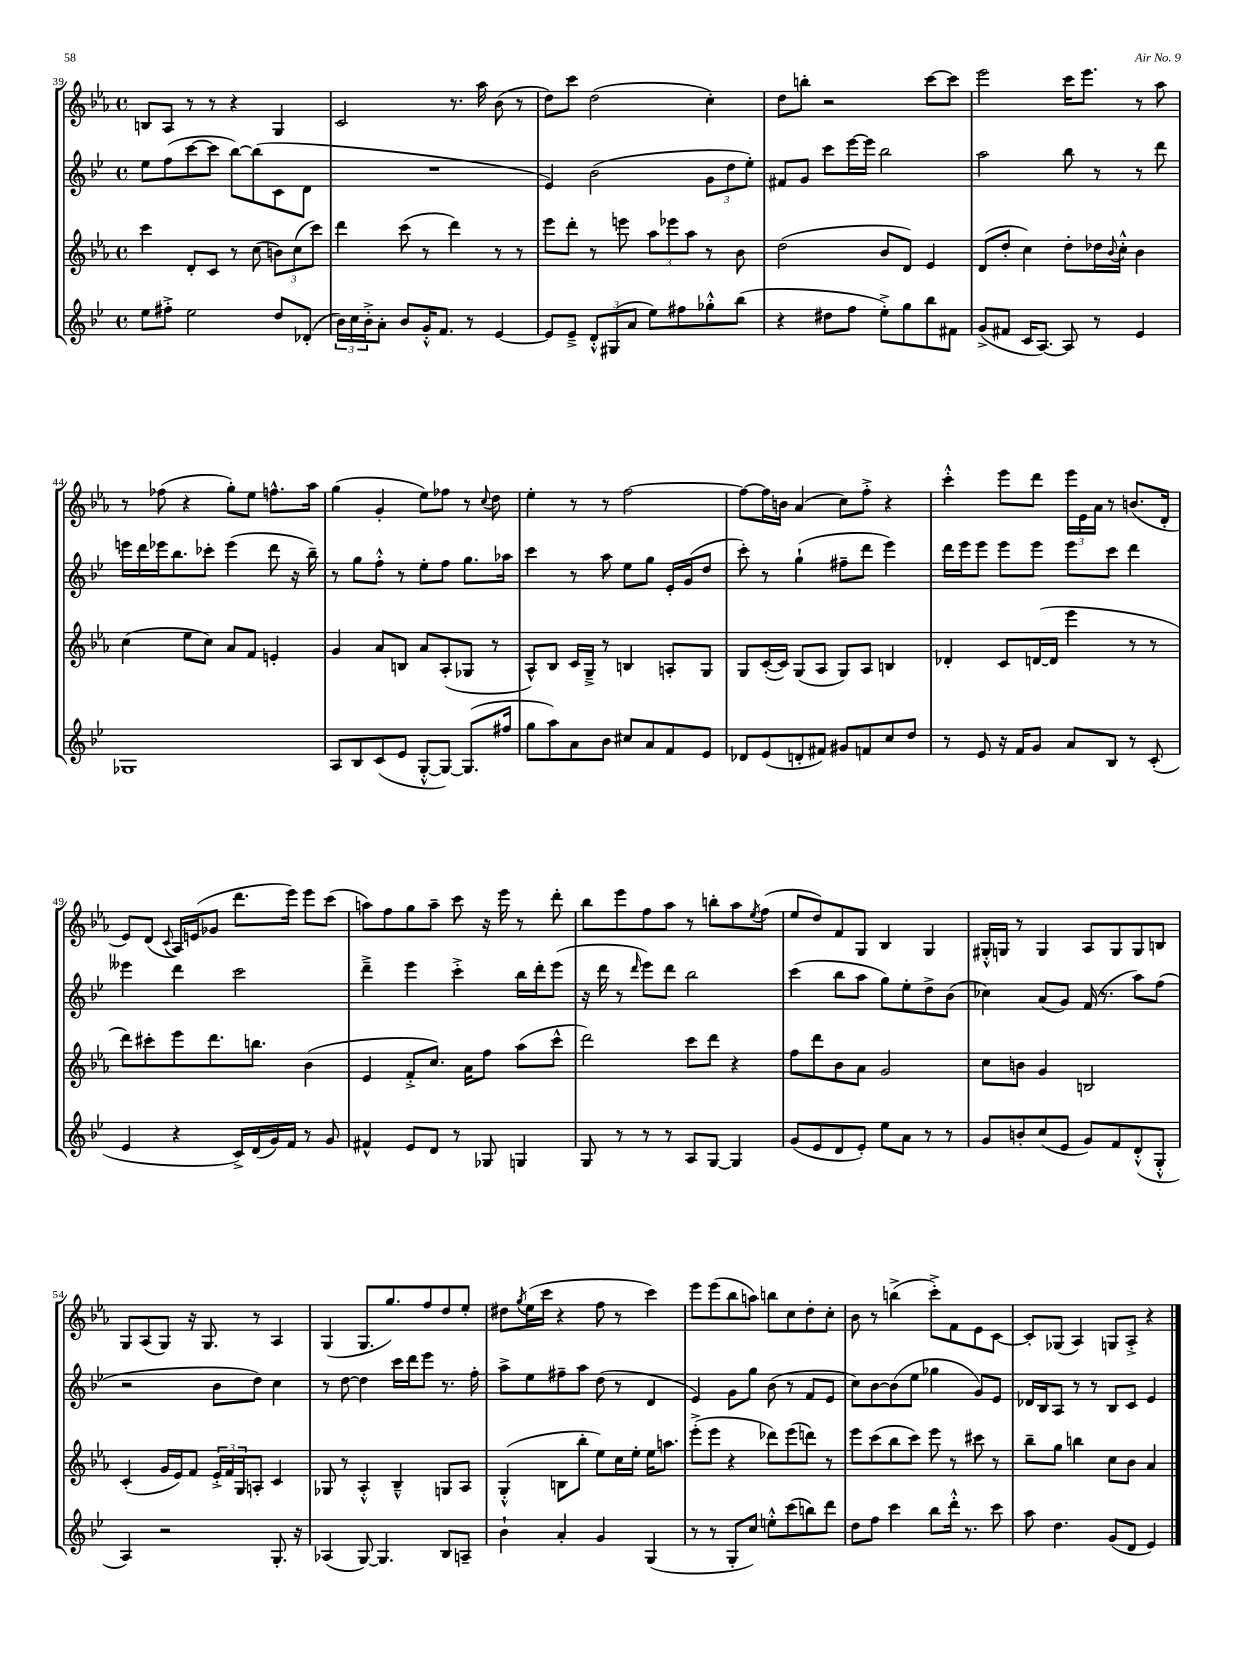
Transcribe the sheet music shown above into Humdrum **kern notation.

**kern	**kern	**kern	**kern
*staff4	*staff3	*staff2	*staff1
*clefG2	*clefG2	*clefG2	*clefG2
*k[b-e-]	*k[b-e-a-]	*k[b-e-]	*k[b-e-a-]
*M4/4	*M4/4	*M4/4	*M4/4
*met(c)	*met(c)	*met(c)	*met(c)
8ee-	4ccc	8ee-	8B
8ff#'^	.	(8ff	8A-
2ee-	8d'	[8ccc	8r
.	8c	8ccc]	8r
.	8r	[8bb-)	4r
.	(8cc	(8bb-]	.
8dd	12b)	8c	4G
.	(12cc	.	.
(8d-'	.	8d	.
.	12ccc)	.	.
=	=	=	=
24b-)	4ddd	1r	2c
24cc	.	.	.
24b-'^	.	.	.
8a'	.	.	.
8b-	(8ccc	.	.
16g'^^	8r	.	.
8.f	.	.	.
.	4ddd)	.	8.r
8r	.	.	.
.	.	.	16aa-
[4e-	8r	.	(8b-
.	8r	.	8r
=	=	=	=
8e-]	8eee-	4e-)	8dd)
8e-~^	8ddd'	.	8ccc
12d'^^	8r	(2b-	(2dd
(12G#	.	.	.
.	8eee	.	.
12a	.	.	.
8ee-)	12aa-	.	.
.	12eee-	.	.
8ff#	.	.	.
.	12aa-	.	.
8gg-'^^	8r	12g	4cc')
.	.	12dd	.
(8bb-	8b-	.	.
.	.	12ee-')	.
=	=	=	=
4r	(2dd	8f#	8dd
.	.	8g	8bb'
8dd#	.	8ccc	2r
8ff	.	[16eee-	.
.	.	16eee-]	.
8ee-'^)	8b-	2bb-	.
8gg	8d)	.	.
8bb-	4e-	.	[8ccc
8f#	.	.	8ccc]
=	=	=	=
(8g^	(8d	2aa	2eee-
8f#	8dd'	.	.
16c	4cc)	.	.
[8.A)	.	.	.
8A]	8dd'	8bb-	16ccc
.	.	.	8.eee-
8r	16dd-	8r	.
.	8qqb-	.	.
.	16cc'^^	.	.
4e-	4b-	8r	8r
.	.	8ddd	8aa-
=	=	=	=
1G-	(4cc	16eee	8r
.	.	16ddd	.
.	.	16eee-	(8ff-
.	.	8.bb-	.
.	8ee-	.	4r
.	8cc)	8ccc-'	.
.	8a-	(4eee-	8gg')
.	8f	.	8ee-
.	4e'	8ddd	8.ff^^
.	.	16r	.
.	.	16bb-~)	16aa-
=	=	=	=
8A	4g	8r	(4gg
8B-	.	8gg	.
(8c	8a-	8ff'^^	4g'
8e-	8B	8r	.
[8G'^^	8a-	8ee-'	8ee-)
8G_)	(8A-'	8ff	8ff-
(8.G]	8G-	8.gg	8r
.	.	.	8qqcc
.	8r	.	8dd
16ff#	.	16aa-	.
=	=	=	=
8gg	8A-^^)	4ccc	4ee-'
8aa)	8B-	.	.
8a	16c	8r	8r
.	16G~^	.	.
8b-	8r	8aa	8r
8cc#	4B	8ee-	[2ff
8a	.	8gg	.
8f	8A'	16e-'	.
.	.	(16g	.
8e-	8G	8dd	.
=	=	=	=
8d-	8G	8ccc')	8ff_
(8e-	([16c'	8r	16ff]
.	16c])	.	16b
8d'	(8G	(4gg`	(4a-
8f#)	8A-	.	.
8g#	8G)	8ff#~	8cc)
8f	8A-	8ddd	8ff'^
8cc	4B	4eee-)	4r
8dd	.	.	.
=	=	=	=
8r	4d-'	16ddd	4ccc'^^
.	.	16eee-	.
8e-	.	8eee-	.
16r	8c	8eee-	8eee-
16f	.	.	.
8g	([16d	8eee-	8ddd
.	16d]	.	.
8a	4eee-	8eee-	24eee-
.	.	.	24e-
.	.	.	24a-
8B-	.	8ccc	8r
8r	8r	4ddd	(8.b
(8c'	8r	.	.
.	.	.	16d'
=	=	=	=
4e-	8ddd)	4eee--	8e-)
.	8ccc#'	.	(8d
.	.	.	8qqc
4r	8eee-	4ddd	16A-)
.	.	.	(16e
.	8.ddd	.	8g-
16c^)	.	2ccc	8.ddd
(16d	8.bb	.	.
16g)	.	.	.
16f	.	.	16eee-)
8r	(4b-	.	8eee-
8g	.	.	(8ccc
=	=	=	=
4f#^^	4e-	4ddd~^	8aa)
.	.	.	8ff
8e-	8f'^	4eee-	8gg
8d	8.cc)	.	8aa~
8r	.	4ccc'^	8ccc
.	16a-	.	.
8G-	8ff	.	16r
.	.	.	16eee-
4G	(8aa-	16bb-	8r
.	.	16ddd'	.
.	8ccc^^	(8eee-	8ddd'
=	=	=	=
8G	2ddd)	16r	8bb-
.	.	16ddd	.
8r	.	8r	8eee-
.	.	16qqddd	.
8r	.	8eee-)	8ff
8r	.	8ddd	8aa-
8A	8ccc	2bb-	8r
[8G	8ddd	.	8bb'
4G]	4r	.	8aa-
.	.	.	8qee-
.	.	.	(8ff
=	=	=	=
(8g	8ff	(4ccc	8ee-
8e-	8ddd	.	8dd)
8d	8b-	8bb-	8f
8e-')	8a-	8aa	8G
8ee-	2g	8gg)	4B-
8a	.	8ee-'	.
8r	.	8dd^	4G
8r	.	(8b-	.
=	=	=	=
8g	8cc	4cc-)	16G#'^^
.	.	.	16G
8b'	8b	.	8r
(8cc	4g	(8a	4G
8e-	.	8g)	.
8g)	2B	(16f	8A-
.	.	8.r	.
8f	.	.	8G
(8d'^^	.	8aa)	8G
8G'^^	.	(8ff	8B
=	=	=	=
4A)	(4c'	2r	8G
.	.	.	(8A-
2r	16g	.	8G)
.	16e-)	.	.
.	8f	.	16r
.	.	.	8.G
.	24e-'^	8b-	.
.	24f	.	.
.	24G	.	.
.	8A'	8dd)	8r
8.G'	4c	4cc	4A-
16r	.	.	.
=	=	=	=
(4A-	8G-	8r	(4G
.	8r	[8dd	.
[8G)	4A-'^^	4dd]	8.G
4.G]	.	.	.
.	.	.	8.gg)
.	4B-~^^	16ccc	.
.	.	16ddd	.
.	.	8eee-	8ff
8B-	8G	8.r	8dd
8A~	8A-	.	8ee-'
.	.	16ff'	.
=	=	=	=
4b-`	(4G'^^	8aa^	8dd#
.	.	.	8qgg
.	.	8ee-	(16ee-
.	.	.	16ccc
4a'	8B	8ff#~	4r
.	8bb-'	8aa	.
4g	8ee-)	(8dd	8ff
.	16cc	8r	8r
.	16ee-'	.	.
(4G	16ee-	4d	4ccc)
.	8.aa	.	.
=	=	=	=
8r	(8eee-'^	4e-)	8eee-
8r	8eee-	.	(8eee-
8G'	4r	8g	8bb-
8cc)	.	8gg	8aa)
8ee'^^	8ddd-)	(8b-	8bb
(8ccc	(8eee-	8r	8cc
8bb)	8ddd)	8f	8dd'
8ddd	8r	8e-	8cc'
=	=	=	=
8dd	8eee-	8cc)	8b-
8ff	(8ccc	[8b-	8r
4ccc	8bb-	(8b-]	(4bb^
.	8ccc)	8ee-	.
8bb-	8eee-	4gg-	8ccc'^)
16ddd'^^	8r	.	8f
8.r	.	.	.
.	8ccc#	8g)	8e-
8ccc	8r	8e-	[8c
=	=	=	=
8aa	8bb-~	16d-	8c']
.	.	16B-	.
4.dd	8gg	8A	(8G-
.	4bb	8r	4A-)
.	.	8r	.
(8g	8cc	8B-	8G
8d	8b-	8c	8A-'^
4e-)	4a-	4e-	4r
==	==	==	==
*-	*-	*-	*-
